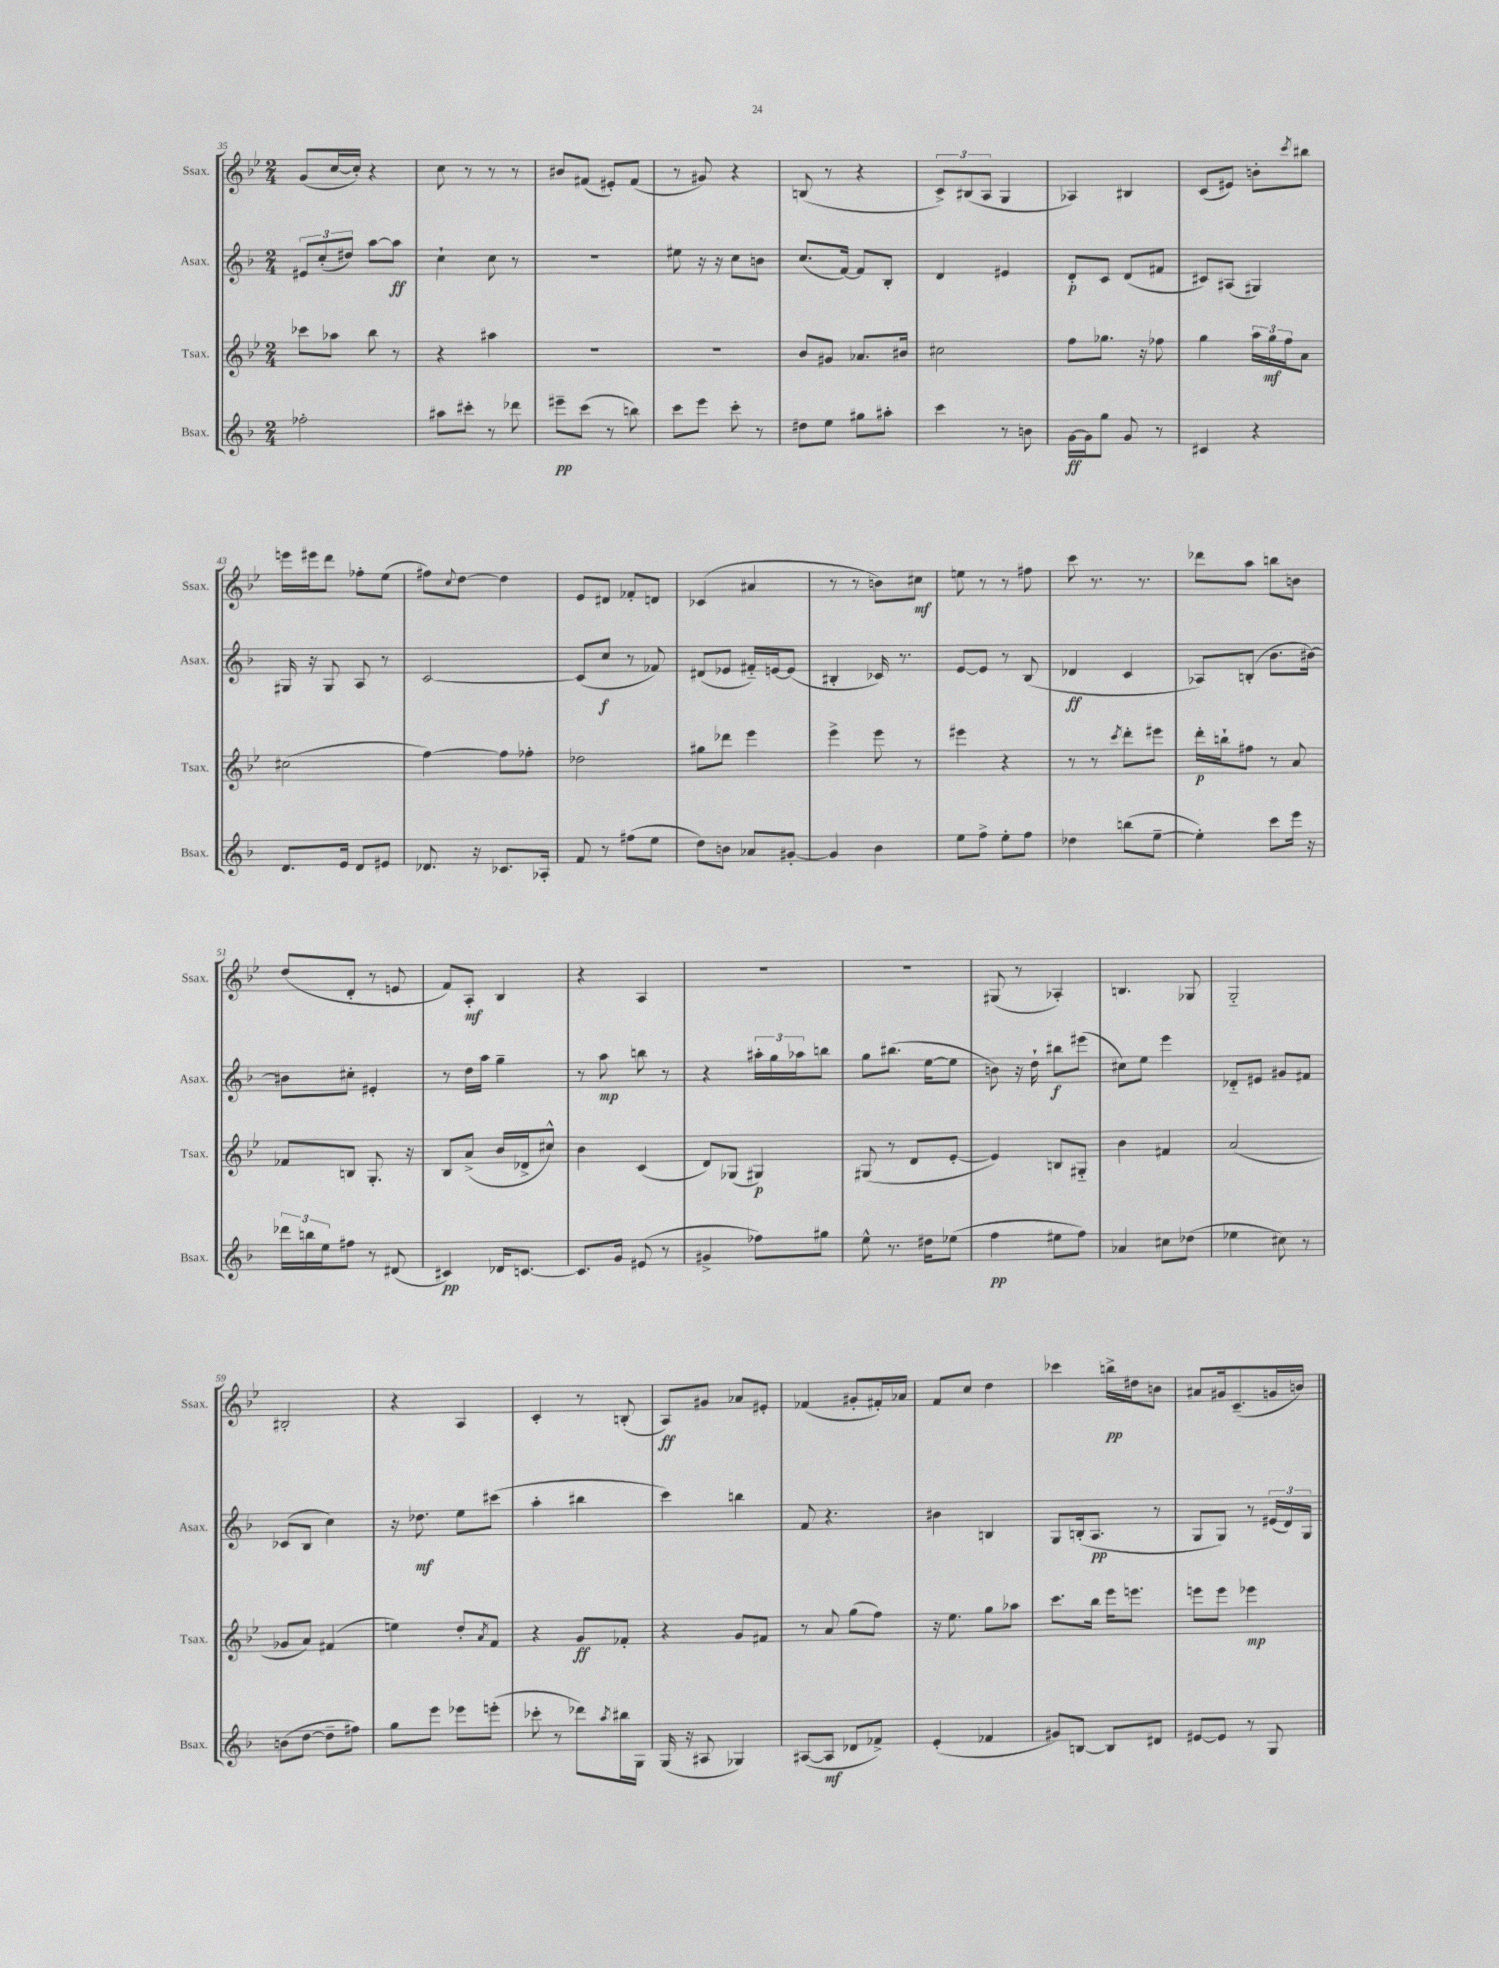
<<
\new StaffGroup <<
\new Staff = "s0" \with { instrumentName = "Ssax." shortInstrumentName = "Ssax." } {
    \clef treble \key bes \major \numericTimeSignature \time 2/4
    g'8( c''16~ c''16-.) r4 |
    c''8 r8 r8 r8 |
    bis'8 fis'8( eis'8-.) fis'8( |
    r8 gis'8) r4 |
    b8( r8 r4 |
    \tuplet 3/2 { c'8->) bis8( a8 } g4 |
    aes4) bis4 |
    c'8( eis'8) b'8-. \acciaccatura { c'''8 } bis''8 |
    e'''16 eis'''16 d'''8 fes''8-. ees''8( |
    fis''8) \appoggiatura { c''8 } d''8~ d''4 |
    ees'8 dis'8 fes'8-. d'8 |
    ces'4( ais'4 |
    r8 r8 b'8) cis''8\mf |
    e''8 r8 r8 fis''8 |
    c'''8 r8. r8. |
    des'''8 a''8 b''8 b'8 |
    d''8( d'8-. r8 e'8 |
    f'8) a8-.\mf bes4 |
    r4 a4 |
    R2 |
    R2 |
    gis8( r8 aes4-.) |
    b4. ges8 |
    g2-_ |
    bis2-. |
    r4 a4 |
    c'4-. r8 b8-.( |
    a8\ff) gis'8 aes'8 eis'8-. |
    fes'4( gis'8-. fis'16-.) aes'16 |
    f'8 c''8 d''4 |
    ces'''4 b''16->\pp dis''16 b'8 |
    ais'8 gis'16 c'8.--( g'16 b'16) \bar "|." |
}
\new Staff = "s1" \with { instrumentName = "Asax." shortInstrumentName = "Asax." } {
    \clef treble \key f \major \numericTimeSignature \time 2/4
    \tuplet 3/2 { eis'8 c''8-.( dis''8) } a''8~ a''8\ff |
    c''4-! c''8 r8 |
    r2 |
    eis''8 r16 r16 c''8 b'8 |
    c''8.( f'16~) f'8 bes8-. |
    d'4 eis'4 |
    d'8-.\p c'8 d'8( fis'8 |
    cis'8) ais8( gis4) |
    gis16 r16 gis8 a8 r8 |
    c'2~ |
    c'8( c''8\f r8 fes'8) |
    dis'8( ees'8 fis'16-_) e'16~ e'8( |
    bis4-. ces'16) r8. |
    e'8~ e'8 r8 bes8( |
    des'4\ff c'4 |
    aes8) b8-.( bes'8. bis'16~) |
    bis'8 cis''8-. eis'4-. |
    r8 d''16 a''16 g''4-- |
    r8 a''8\mp b''8 r8 |
    r4 \tuplet 3/2 { ais''16-. g''16 aes''16 } b''8 |
    g''8 bis''8.( e''16~ e''8 |
    b'8) r16 d''16-! bis''8\f eis'''8( |
    cis''8) e''8 e'''4 |
    des'8-_ eis'8 gis'8 fis'8 |
    ces'8( bes8 c''4) |
    r16 des''8.\mf e''8 cis'''8( |
    a''4-. bis''4 |
    c'''4) b''4 |
    f'8 r4. |
    bis'4 b4 |
    g8 b16-.( a8.\pp r8 |
    g8 g8) r8 \tuplet 3/2 { eis'16( d'16) g16 } \bar "|." |
}
\new Staff = "s2" \with { instrumentName = "Tsax." shortInstrumentName = "Tsax." } {
    \clef treble \key bes \major \numericTimeSignature \time 2/4
    ces'''8 aes''8 bes''8 r8 |
    r4 ais''4 |
    R2 |
    R2 |
    bes'8 gis'8 aes'8. bis'16 |
    cis''2 |
    f''8 ges''8. r16 fes''8 |
    g''4 \tuplet 3/2 { a''16 g''16\mf f''16 } a'8 |
    cis''2( |
    f''4~) f''8 fes''8-. |
    des''2 |
    gis''8 des'''8 ees'''4 |
    ees'''4-> ees'''8 r8 |
    eis'''4 r4 |
    r8 r8 \acciaccatura { c'''8 } d'''8-. eis'''8 |
    d'''16-.\p b''16-! fis''8 r8 a'8 |
    fes'8 b8 g8.-. r16 |
    bes8 a'8->( bes'16 des'16-> cis''8-^) |
    bes'4 c'4( |
    d'8) ges8( gis4\p) |
    gis8( r8 d'8 ees'8~-. |
    ees'4) b8 gis8-_ |
    bes'4 fis'4 |
    a'2( |
    ges'8 a'8) fis'4( |
    e''4) d''8-. \acciaccatura { a'8 } f'8 |
    r4 g'8\ff fes'8-. |
    r4 g'8 fis'8 |
    r8 a'8 g''8( f''8) |
    r16 ees''8. g''8 aes''8 |
    c'''8. bes''16 ees'''16 e'''8. |
    e'''8 e'''8 ees'''4\mp \bar "|." |
}
\new Staff = "s3" \with { instrumentName = "Bsax." shortInstrumentName = "Bsax." } {
    \clef treble \key f \major \numericTimeSignature \time 2/4
    fes''2-. |
    ais''8 cis'''8-. r8 des'''8 |
    eis'''8--\pp c'''8( r8 b''8) |
    c'''8 e'''8 c'''8-. r8 |
    dis''8 e''8 gis''8 ais''8-. |
    c'''4 r8 b'8 |
    g'16~\ff g'16 g''8 g'8 r8 |
    cis'4 r4 |
    d'8. e'16 d'8 eis'8 |
    des'8. r16 ces'8. aes16-. |
    f'8 r8 fis''8( e''8 |
    d''8) b'8 aes'8 gis'8~-. |
    gis'4 bes'4 |
    e''8 f''8-> e''8-. f''8 |
    des''4 b''8( e''8~-- |
    e''4-.) c'''8 e'''16 r16 |
    \tuplet 3/2 { des'''16 b''16 e''16 } fis''8 r8 dis'8( |
    cis'4\pp) des'16 c'8.~ |
    c'8. g'16 eis'8( r8 |
    gis'4-> fes''8) gis''8 |
    e''8-^ r8. dis''16 ees''8( |
    f''4\pp eis''8 f''8) |
    aes'4 cis''8 des''8( |
    ees''4 cis''8) r8 |
    b'8( d''8~ d''8-- fis''8) |
    g''8 e'''8 ees'''8 e'''8-.( |
    ces'''8-. r8 des'''8) \acciaccatura { a''8 } bis''16 g16 |
    g16( r16 ais8 ges4) |
    ais8~( ais8\mf des'8 fes'8->) |
    e'4-.( fes'4 |
    gis'8) b8~ b8 dis'8 |
    eis'8~ eis'8 r8 g8 \bar "|." |
}
>>
>>
\layout { \context { \Score currentBarNumber = #35 } }
